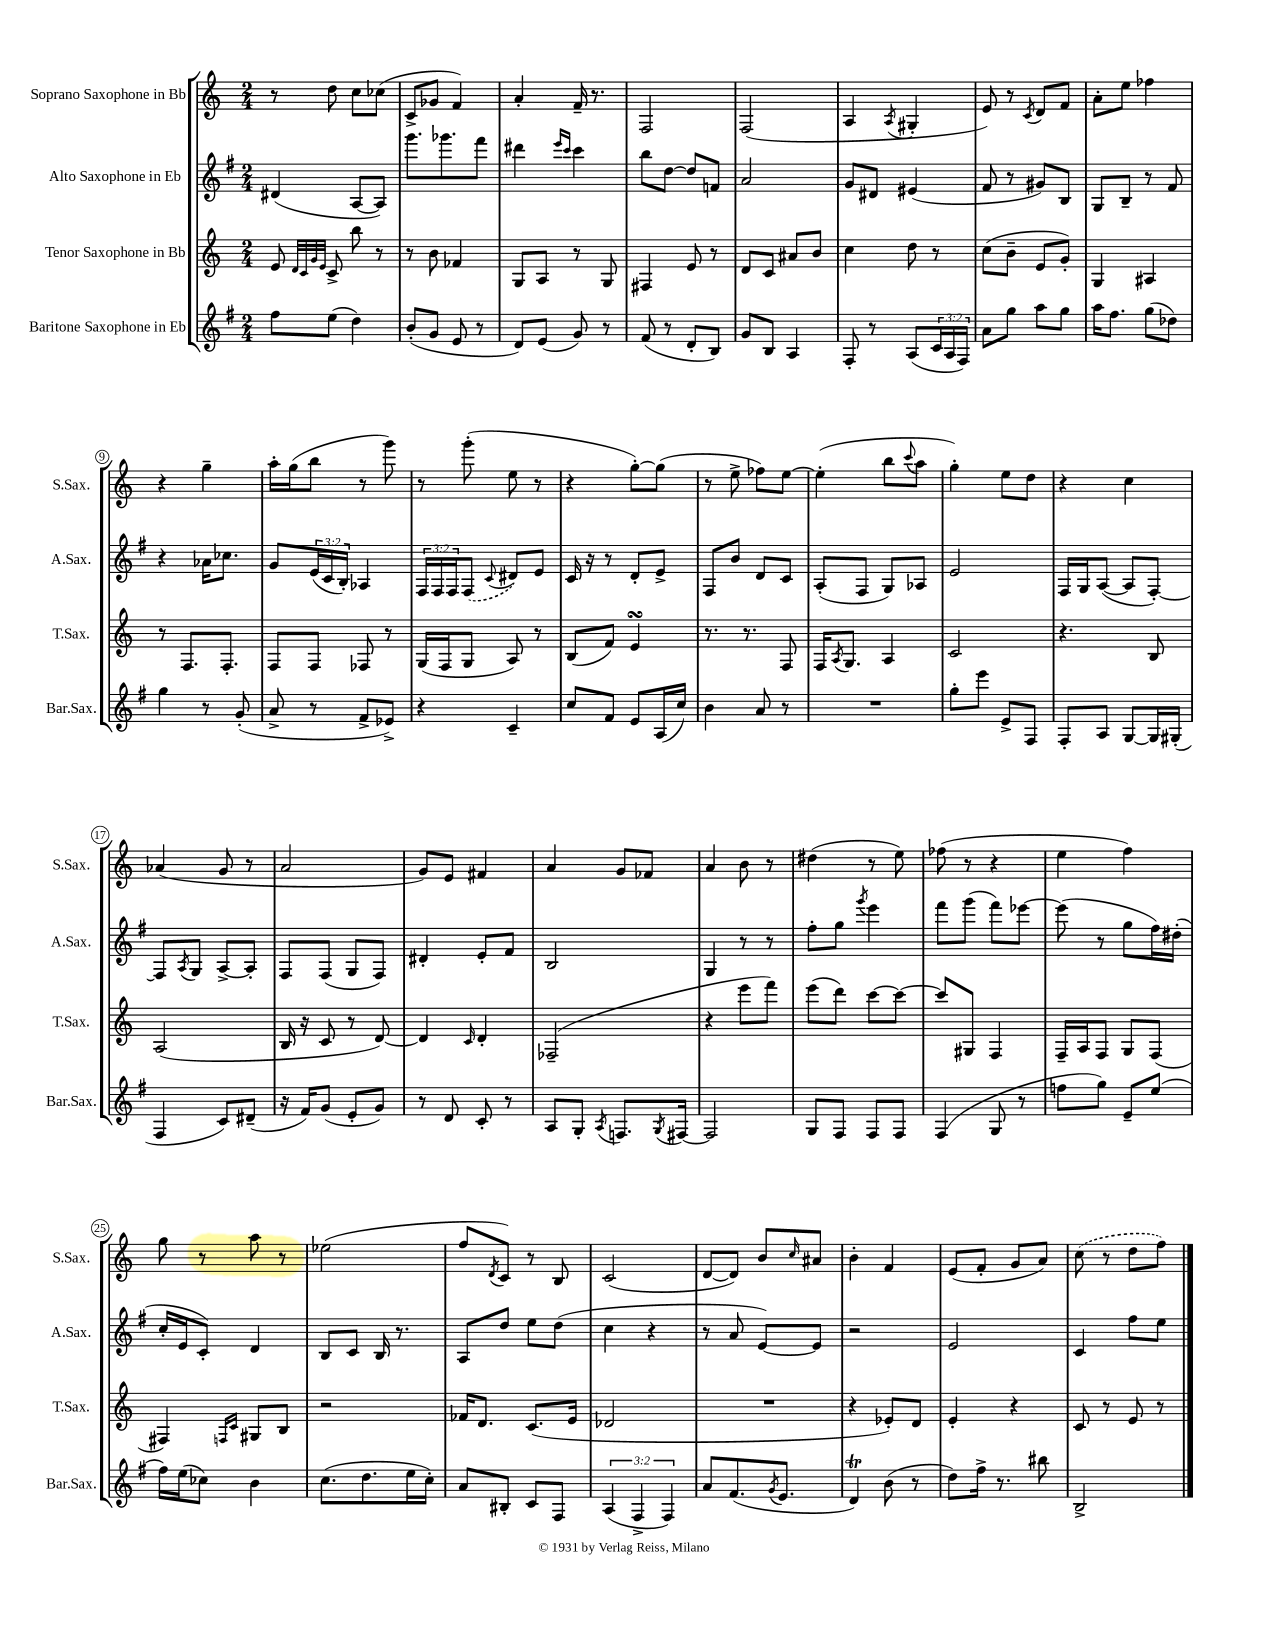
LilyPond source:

<<
\new StaffGroup <<
\new Staff = "s0" \with { instrumentName = "Soprano Saxophone in Bb" shortInstrumentName = "S.Sax." } {
    \clef treble \key c \major \numericTimeSignature \time 2/4
    r8 d''8 c''8 ces''8( |
    c'8-> ges'8 f'4) |
    a'4-. f'16-- r8. |
    f2 |
    f2( |
    a4 \acciaccatura { a8 } gis4-. |
    e'8) r8 \acciaccatura { c'8 } d'8 f'8 |
    a'8-. e''8 fes''4 |
    r4 g''4-- |
    a''16-. g''16( b''8 r8 g'''8) |
    r8 g'''8-.( e''8 r8 |
    r4 g''8~-.) g''8( |
    r8 e''8-> fes''8) e''8~ |
    e''4-.( b''8 \appoggiatura { c'''8 } a''8 |
    g''4-.) e''8 d''8 |
    r4 c''4 |
    aes'4( g'8 r8 |
    a'2 |
    g'8) e'8 fis'4 |
    a'4 g'8 fes'8 |
    a'4 b'8 r8 |
    dis''4( r8 e''8) |
    fes''8( r8 r4 |
    e''4 f''4) |
    g''8 r8 a''8 r8 |
    ees''2( |
    f''8 \acciaccatura { d'8 } c'8) r8 b8 |
    c'2( |
    d'8~ d'8) b'8 \grace { c''16 } ais'8 |
    b'4-. f'4 |
    e'8( f'8-. g'8 a'8) |
    \once \slurDashed c''8( r8 d''8 f''8) \bar "|." |
}
\new Staff = "s1" \with { instrumentName = "Alto Saxophone in Eb" shortInstrumentName = "A.Sax." } {
    \clef treble \key g \major \numericTimeSignature \time 2/4 \override Staff.TupletNumber.text = #tuplet-number::calc-fraction-text
    dis'4( a8~ a8) |
    g'''8. ges'''8. fis'''8 |
    dis'''4 \grace { e'''16 c'''16 } c'''4 |
    b''8 d''8~ d''8 f'8 |
    a'2 |
    g'8 dis'8 eis'4( |
    fis'8 r8 gis'8) b8 |
    g8 b8-- r8 fis'8 |
    r4 aes'16 ces''8. |
    g'8 \tuplet 3/2 { e'16( c'16 b16-.) } aes4 |
    \tuplet 3/2 { fis16 fis16 fis16 } \once \slurDashed fis8( \appoggiatura { c'8 } dis'8) e'8 |
    c'16 r16 r8 d'8-. e'8-> |
    fis8 b'8 d'8 c'8 |
    a8-.( fis8 g8) aes8 |
    e'2 |
    fis16 g16 a8~( a8 fis8~-.) |
    fis8 \acciaccatura { a8 } g8 a8~-> a8-. |
    fis8 fis8( g8 fis8) |
    dis'4-. e'8-. fis'8 |
    b2 |
    g4 r8 r8 |
    fis''8-. g''8 \acciaccatura { g'''8 } e'''4 |
    fis'''8 g'''8( fis'''8) ees'''8~ |
    ees'''8( r8 g''8 fis''16) dis''16-.( |
    c''16-. e'16 c'8-.) d'4 |
    b8 c'8 b16 r8. |
    a8 d''8 e''8 d''8( |
    c''4 r4 |
    r8 a'8 e'8~) e'8 |
    r2 |
    e'2 |
    c'4 fis''8 e''8 \bar "|." |
}
\new Staff = "s2" \with { instrumentName = "Tenor Saxophone in Bb" shortInstrumentName = "T.Sax." } {
    \clef treble \key c \major \numericTimeSignature \time 2/4
    e'8 \grace { d'32 c'32 g'32 e'32 } c'8-> b''8 r8 |
    r8 b'8 fes'4 |
    g8 a8 r8 g8 |
    fis4 e'8 r8 |
    d'8 c'8 ais'8 b'8 |
    c''4 d''8 r8 |
    c''8( b'8-- e'8 g'8-.) |
    g4 ais4 |
    r8 f8. f8.-. |
    f8 f8 fes8 r8 |
    g16( f16 g8 a8) r8 |
    b8( f'8) e'4\turn |
    r8. r8. f8 |
    f16 \acciaccatura { a8 } g8. a4 |
    c'2 |
    r4. b8 |
    a2( |
    b16 r16 c'8 r8 d'8~) |
    d'4 \grace { c'16 } d'4-. |
    fes2--( |
    r4 e'''8 f'''8) |
    e'''8( d'''8) c'''8~ c'''8~ |
    c'''8 gis8 f4 |
    f16-- a16 f8 g8 f8( |
    fis4) \grace { f16 c'16 } gis8 b8 |
    r2 |
    fes'16 d'8. c'8.( e'16 |
    des'2 |
    R2 |
    r4 ees'8-.) d'8 |
    e'4-. r4 |
    c'8 r8 e'8 r8 \bar "|." |
}
\new Staff = "s3" \with { instrumentName = "Baritone Saxophone in Eb" shortInstrumentName = "Bar.Sax." } {
    \clef treble \key g \major \numericTimeSignature \time 2/4 \override Staff.TupletNumber.text = #tuplet-number::calc-fraction-text
    fis''8 e''8( d''4) |
    b'8-.( g'8 e'8 r8 |
    d'8) e'8( g'8) r8 |
    fis'8( r8 d'8-. b8) |
    g'8 b8 a4 |
    fis8-. r8 a8( \tuplet 3/2 { c'16 a16 fis16) } |
    a'8 g''8 a''8 g''8 |
    a''16 fis''8. g''8( des''8) |
    g''4 r8 g'8-.( |
    a'8-> r8 fis'8-> ees'8->) |
    r4 c'4-- |
    c''8 fis'8 e'8 a16( c''16) |
    b'4 a'8 r8 |
    R2 |
    g''8-. e'''8 e'8-> fis8 |
    fis8-. a8 g8~ g16 gis16-.( |
    fis4 c'8) dis'8--( |
    r16 fis'16) g'8( e'8-. g'8) |
    r8 d'8 c'8-. r8 |
    a8 g8-. \acciaccatura { a8 } f8. \acciaccatura { g8 } fis16~ |
    fis2 |
    g8 fis8 fis8 fis8 |
    fis4( g8 r8 |
    f''8 g''8) e'8-- e''8( |
    fis''16) e''16( ces''8) b'4 |
    c''8.( d''8. e''16 c''16-.) |
    a'8 bis8-. c'8 fis8 |
    \tuplet 3/2 { a4( fis4-> fis4) } |
    a'8 fis'8.( \acciaccatura { g'8 } e'8. |
    d'4\trill) b'8( r8 |
    d''8) fis''16-> r8. bis''8 |
    b2-> \bar "|." |
}
>>
>>
\layout { \context { \Score \override BarNumber.stencil = #(make-stencil-circler 0.1 0.3 ly:text-interface::print) } }
